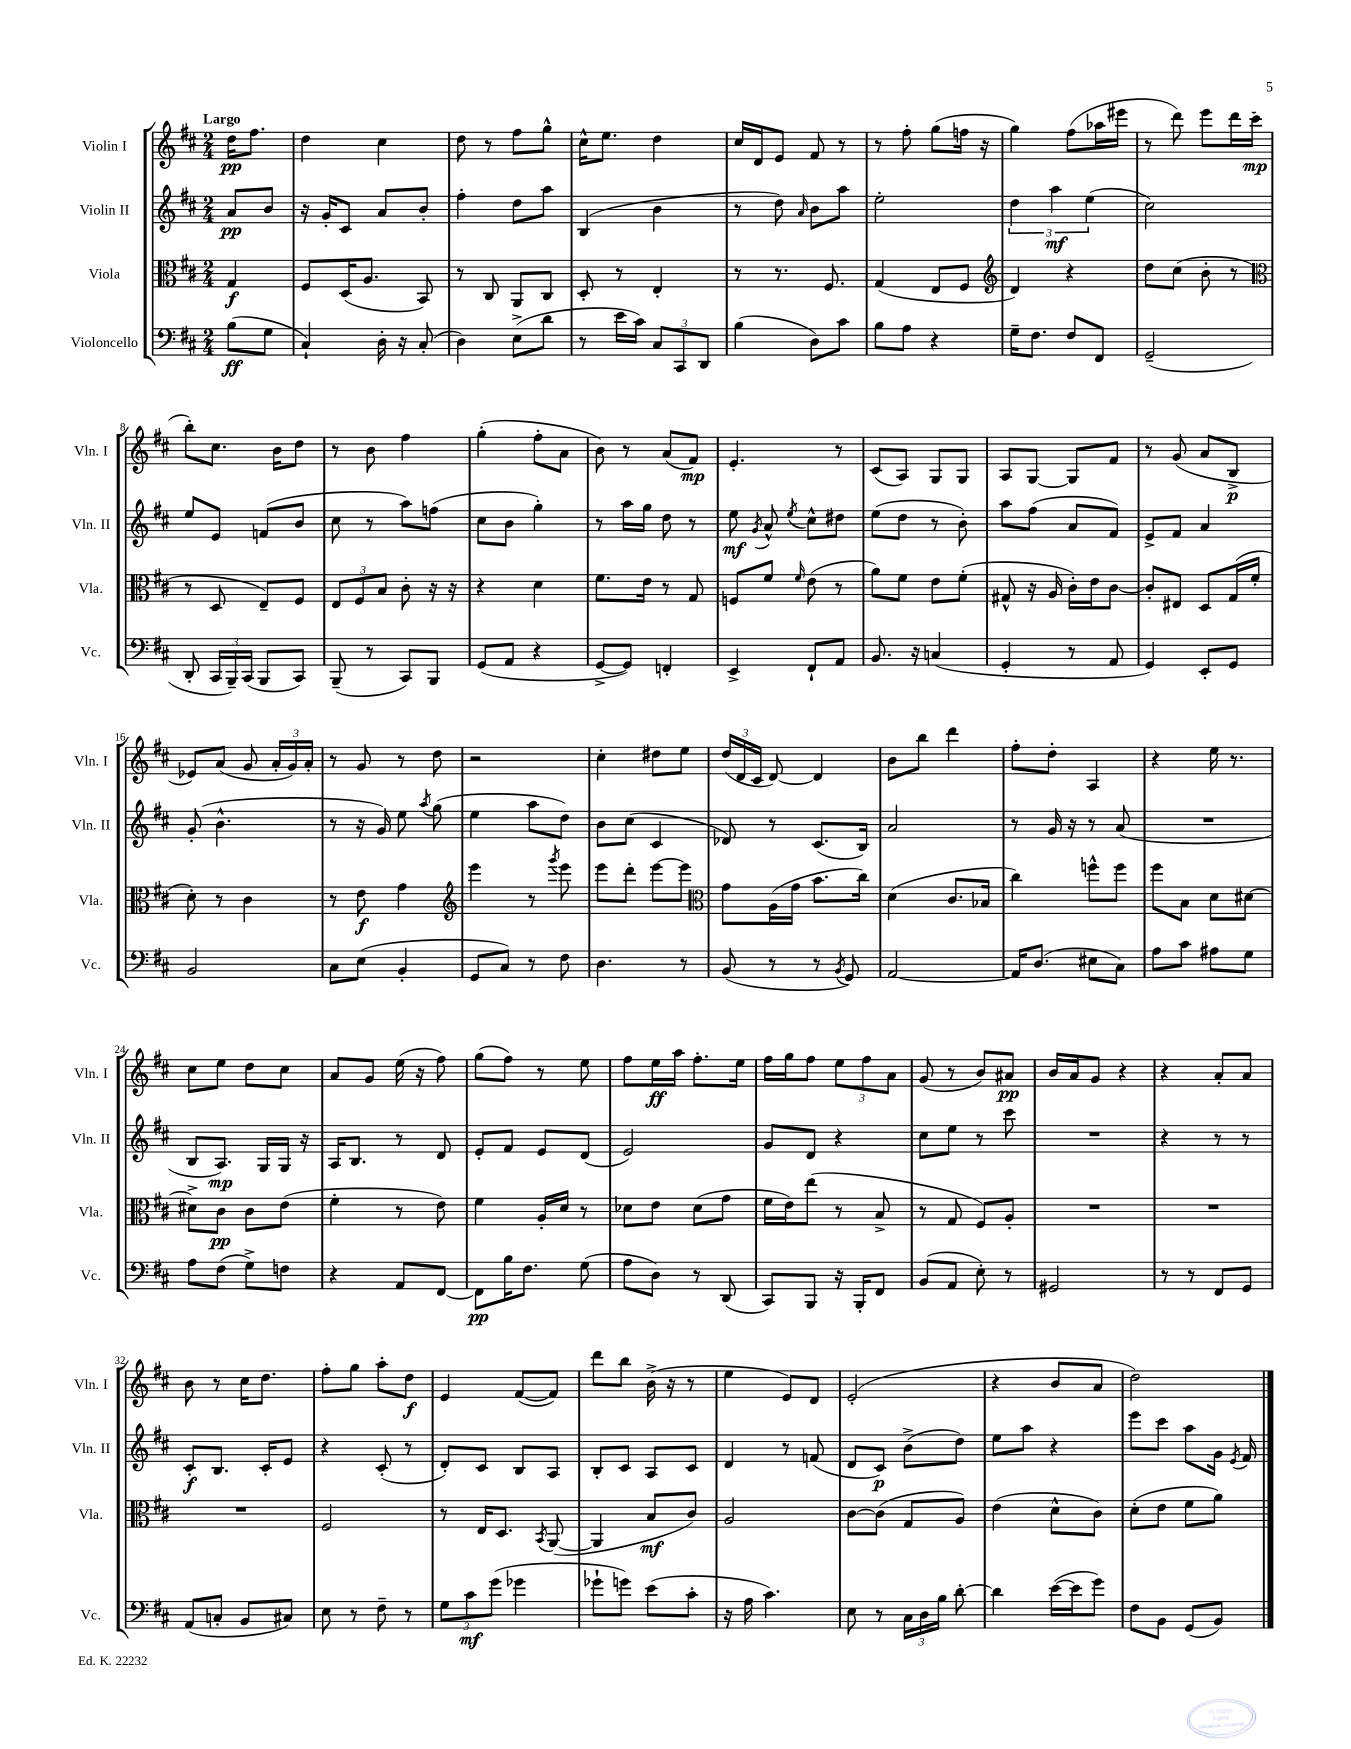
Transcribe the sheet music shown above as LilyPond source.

<<
\new StaffGroup <<
\new Staff = "s0" \with { instrumentName = "Violin I" shortInstrumentName = "Vln. I" } {
    \clef treble \key d \major \numericTimeSignature \time 2/4 \partial 4 \tempo "Largo"
    \autoBeamOff d''16[\pp fis''8.] |
    d''4 cis''4 |
    d''8 r8 fis''8[ g''8]-^ |
    cis''16[-^ e''8.] d''4 |
    cis''16[ d'16 e'8] fis'8 r8 |
    r8 fis''8-. g''8[( f''16] r16 |
    g''4) fis''8[( aes''16 eis'''16] |
    r8 d'''8) e'''8[ d'''16 cis'''16]\mp( |
    b''8[-.) cis''8.] b'16[ d''8] |
    r8 b'8 fis''4 |
    g''4-.( fis''8[-. a'8] |
    b'8) r8 a'8[( fis'8]\mp) |
    e'4.-. r8 |
    cis'8[( a8]) g8[ g8] |
    a8[ g8]~ g8[ fis'8] |
    r8 g'8( a'8[ b8]->\p |
    ees'8[) a'8]( g'8 \tuplet 3/2 { a'16[-. g'16) a'16]-. } |
    r8 g'8 r8 d''8 |
    r2 |
    cis''4-. dis''8[ e''8] |
    \tuplet 3/2 { d''16[( d'16 cis'16] } d'8~) d'4 |
    b'8[ b''8] d'''4 |
    fis''8[-. d''8]-. a4 |
    r4 e''16 r8. |
    cis''8[ e''8] d''8[ cis''8] |
    a'8[ g'8] e''16( r16 fis''8) |
    g''8[( fis''8]) r8 e''8 |
    fis''8[ e''16\ff a''16] fis''8.[-. e''16] |
    fis''16[ g''16 fis''8] \tuplet 3/2 { e''8[ fis''8 a'8] } |
    g'8( r8 b'8[) ais'8]\pp |
    b'16[ a'16 g'8] r4 |
    r4 a'8[-. a'8] |
    b'8 r8 cis''16[ d''8.] |
    fis''8[-. g''8] a''8[-. d''8]\f |
    e'4 fis'8[~( fis'8]) |
    d'''8[ b''8] b'16->( r16 r8 |
    e''4 e'8[) d'8] |
    e'2-.( |
    r4 b'8[ a'8] |
    d''2) \bar "|." |
}
\new Staff = "s1" \with { instrumentName = "Violin II" shortInstrumentName = "Vln. II" } {
    \clef treble \key d \major \numericTimeSignature \time 2/4 \partial 4
    \autoBeamOff a'8[\pp b'8] |
    r16 g'16[-. cis'8] a'8[ b'8]-. |
    fis''4-. d''8[ a''8] |
    b4( b'4 |
    r8 d''8) \grace { a'16 } b'8[ a''8] |
    e''2-. |
    \tuplet 3/2 { d''4 a''4\mf e''4( } |
    cis''2) |
    e''8[ e'8] f'8[( b'8] |
    cis''8 r8 a''8[) f''8]( |
    cis''8[ b'8] g''4-.) |
    r8 a''16[ g''16] d''8 r8 |
    e''8\mf \acciaccatura { g'8 } a'8-^ \acciaccatura { e''8 } cis''8[-^ dis''8] |
    e''8[( d''8] r8 b'8-.) |
    a''8[ fis''8]( a'8[ fis'8]) |
    e'8[-> fis'8] a'4 |
    g'8-.( b'4.-^ |
    r8 r16 g'16) e''8 \acciaccatura { a''8 } g''8( |
    e''4 a''8[ d''8]) |
    b'8[ cis''8]( cis'4 |
    des'8) r8 cis'8.[( b16]) |
    a'2 |
    r8 g'16 r16 r8 a'8( |
    R2 |
    b8[ a8.]\mp) g16[ g16] r16 |
    a16[ b8.] r8 d'8 |
    e'8[-. fis'8] e'8[ d'8]( |
    e'2) |
    g'8[ d'8] r4 |
    cis''8[ e''8] r8 cis'''8 |
    R2 |
    r4 r8 r8 |
    cis'8[-.\f b8.] cis'16[-. e'8] |
    r4 cis'8-.( r8 |
    d'8[-.) cis'8] b8[ a8] |
    b8[-. cis'8] a8[ cis'8] |
    d'4 r8 f'8( |
    d'8[ cis'8]\p) b'8[->( d''8]) |
    e''8[ a''8] r4 |
    e'''8[ cis'''8] a''8[ g'16] \acciaccatura { e'8 } fis'16 \bar "|." |
}
\new Staff = "s2" \with { instrumentName = "Viola" shortInstrumentName = "Vla." } {
    \clef alto \key d \major \numericTimeSignature \time 2/4 \partial 4
    \autoBeamOff g4\f |
    fis8[ d16( a8.] b,8) |
    r8 cis8 a,8[ cis8] |
    d8-. r8 e4-. |
    r8 r8. fis8. |
    g4( e8[ fis8] |
    \clef treble d'4) r4 |
    d''8[ cis''8]( b'8-. r8 |
    \clef alto r8 d8 e8[--) fis8] |
    \tuplet 3/2 { e8[ fis8 b8] } cis'8-. r16 r16 |
    r4 d'4 |
    fis'8.[ e'16] r8 g8 |
    f8[ fis'8] \grace { fis'16 } e'8( r8 |
    a'8[) fis'8] e'8[ fis'8]-.( |
    gis8-^ r16 a16 cis'16[-.) e'16 cis'8]~ |
    cis'8[-. eis8] d8[ g16( fis'16]-. |
    d'8-.) r8 cis'4 |
    r8 e'8\f g'4 |
    \clef treble e'''4 r8 \acciaccatura { g'''8 } e'''8 |
    e'''8[ d'''8]-. e'''8[~ e'''8] |
    \clef alto g'8[ a16( g'16] b'8.[ cis''16]) |
    d'4( cis'8.[ bes16] |
    cis''4) f''8[-^ f''8] |
    fis''8[ b8] d'8[ dis'8]~ |
    dis'8[-> cis'8]\pp cis'8[ e'8]( |
    fis'4-. r8 e'8) |
    fis'4 a16[-. d'16] r8 |
    des'8[ e'8] des'8[( g'8] |
    fis'16[ e'16) e''8]( r8 b8-> |
    r8 g8 fis8[) a8]-. |
    R2 |
    R2 |
    R2 |
    fis2 |
    r8 e16[ d8.] \acciaccatura { b,8 } a,8~( |
    a,4 b8[\mf cis'8]) |
    a2 |
    cis'8[~ cis'8]( g8[ a8]) |
    e'4( d'8[-^ cis'8]) |
    d'8[-.( e'8] fis'8[ a'8]) \bar "|." |
}
\new Staff = "s3" \with { instrumentName = "Violoncello" shortInstrumentName = "Vc." } {
    \clef bass \key d \major \numericTimeSignature \time 2/4 \partial 4
    \autoBeamOff b8[\ff( g8] |
    cis4-!) d16-. r16 cis8-.( |
    d4) e8[->( d'8] |
    r8 e'16[ cis'16]) \tuplet 3/2 { cis8[ cis,8 d,8] } |
    b4( d8[) cis'8] |
    b8[ a8] r4 |
    g16[-- fis8.] fis8[ fis,8] |
    g,2--( |
    d,8-. \tuplet 3/2 { cis,16[ b,,16--) cis,16]( } b,,8[ cis,8]) |
    b,,8--( r8 cis,8[) b,,8] |
    g,8[( a,8] r4 |
    g,8[~-> g,8]) f,4-. |
    e,4-> fis,8[-! a,8] |
    b,8. r16 c4( |
    g,4-. r8 a,8 |
    g,4) e,8[-. g,8] |
    b,2 |
    cis8[ e8]( b,4-. |
    g,8[ cis8]) r8 fis8 |
    d4. r8 |
    b,8( r8 r8 \acciaccatura { b,8 } g,8) |
    a,2~ |
    a,16[ d8.]( eis8[ cis8]) |
    a8[ cis'8] ais8[ g8] |
    a8[ fis8]( g8[->) f8] |
    r4 a,8[ fis,8]~ |
    fis,8[\pp b16 fis8.] g8( |
    a8[ d8]) r8 d,8( |
    cis,8[) b,,8] r16 b,,16[-. fis,8] |
    b,8[( a,8] e8-.) r8 |
    gis,2 |
    r8 r8 fis,8[ g,8] |
    a,8[( c8]-. b,8[ cis8]) |
    e8 r8 fis8-- r8 |
    \tuplet 3/2 { g8[ cis'8\mf g'8]( } ges'4 |
    ges'8[-! g'8]) e'8[( cis'8]-. |
    r16 a16 cis'4.) |
    e8 r8 \tuplet 3/2 { cis16[ d16 b16] } d'8~-. |
    d'4 e'16[~( e'16 g'8]) |
    fis8[ b,8] g,8[( b,8]) \bar "|." |
}
>>
>>
